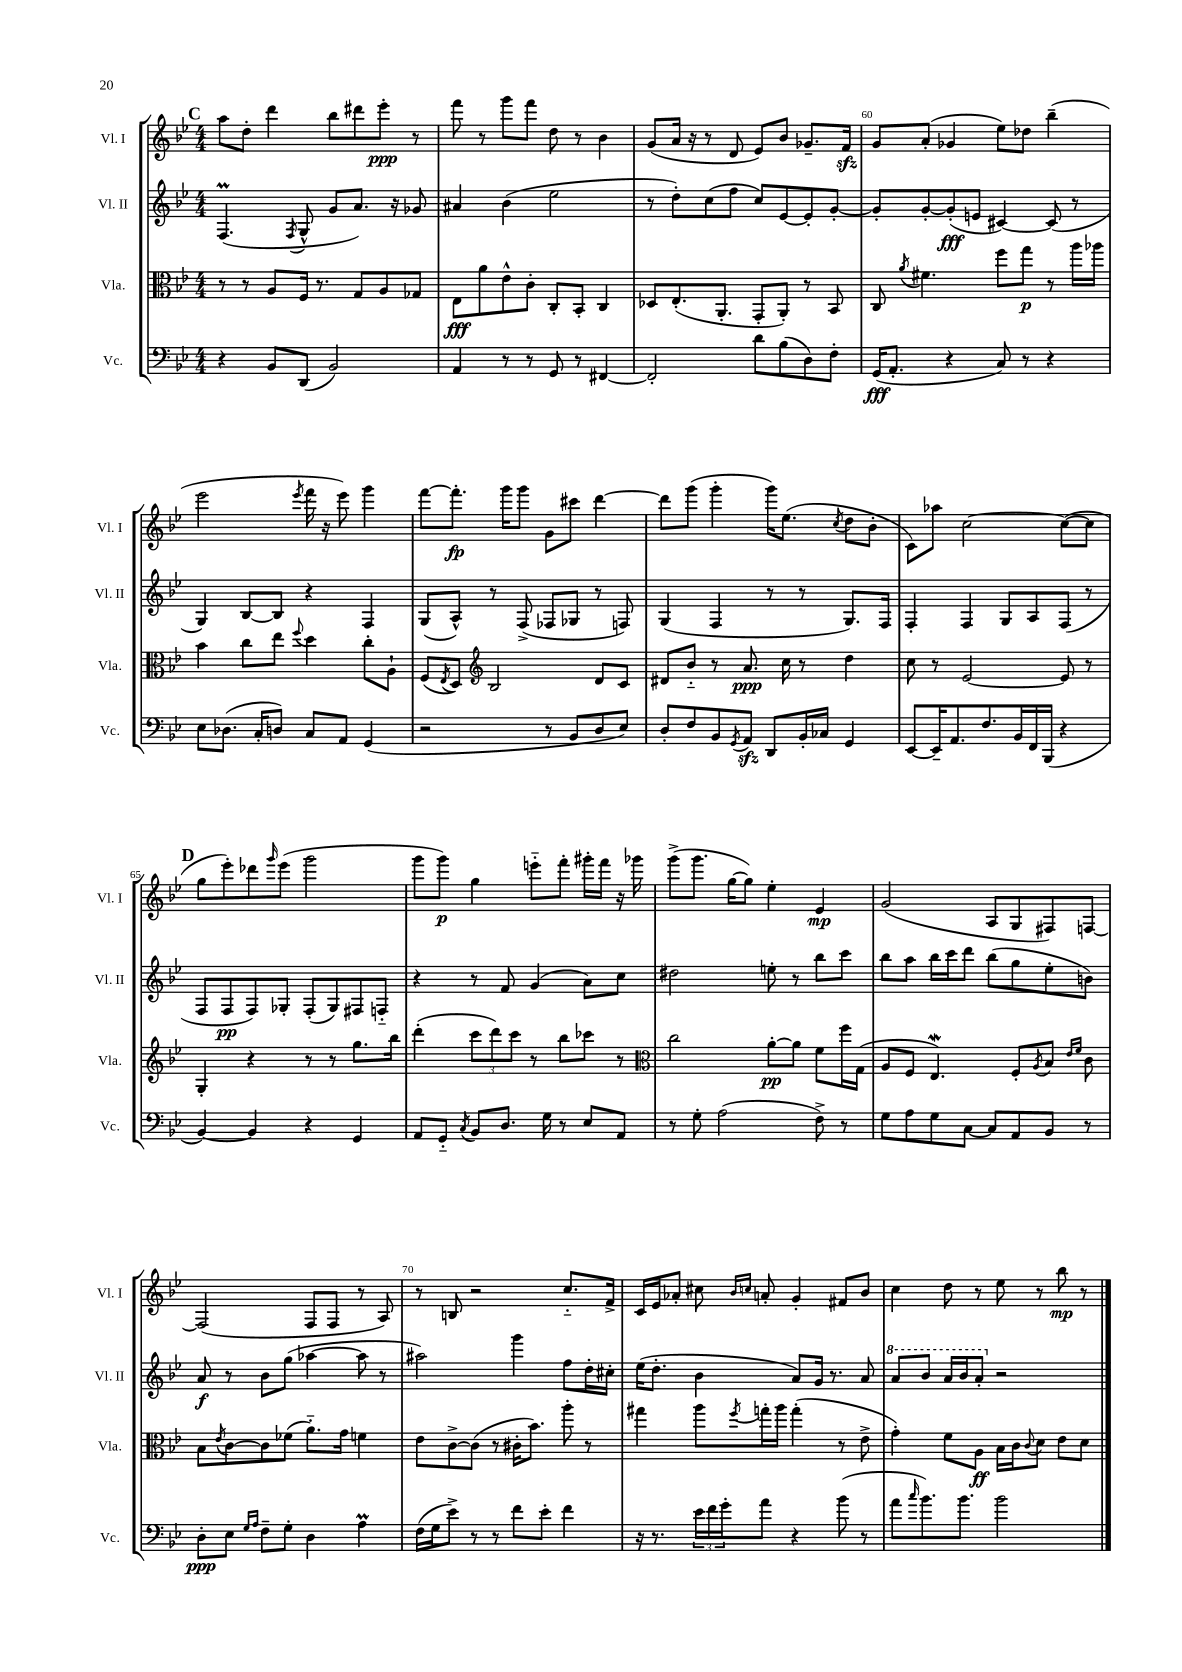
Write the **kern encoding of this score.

**kern	**dynam	**kern	**dynam	**kern	**dynam	**kern	**dynam
*part4	*part4	*part3	*part3	*part2	*part2	*part1	*part1
*staff4	*staff4	*staff3	*staff3	*staff2	*staff2	*staff1	*staff1
*I"Vc.	*	*I"Vla.	*	*I"Vl. II	*	*I"Vl. I	*
*I'Vc.	*	*I'Vla.	*	*I'Vl. II	*	*I'Vl. I	*
*clefF4	*	*clefC3	*	*clefG2	*	*clefG2	*
*k[b-e-]	*	*k[b-e-]	*	*k[b-e-]	*	*k[b-e-]	*
*M4/4	*	*M4/4	*	*M4/4	*	*M4/4	*
!!LO:REH:place=s1:t=C
=57	=57	=57	=57	=57	=57	=57	=57
4r	.	8r	.	(4.FM/	.	8aa\L	.
.	.	8r	.	.	.	8dd'\J	.
8BB-/L	.	8A/L	.	.	.	4ddd\	.
.	.	.	.	8qF/	.	.	.
(8DD/J	.	16F/Jk	.	8G^^/	.	.	.
.	.	8.r	.	.	.	.	.
2BB-/)	.	.	.	8g/L	.	8bb-\L	.
.	.	8G/L	.	8.a/J)	.	8ddd#X\	.
.	.	8A/	.	.	.	8eee-'\J	ppp
.	.	.	.	16r	.	.	.
.	.	8G-X/J	.	8g-X/	.	8r	.
=58	=58	=58	=58	=58	=58	=58	=58
4AA/	.	8E-\L	fff	4a#X/	.	8fff\	.
.	.	8a\	.	.	.	8r	.
8r	.	8e-^^\	.	(4b-\	.	8ggg\L	.
8r	.	8c'\J	.	.	.	8fff\J	.
8GG/	.	8C'/L	.	2ee-\	.	8dd\	.
8r	.	8BB-'/J	.	.	.	8r	.
[4FF#X/	.	4C/	.	.	.	4b-\	.
=59	=59	=59	=59	=59	=59	=59	=59
2FF#'/]	.	8D-X/L	.	8r	.	(8g/L	.
.	.	(8.E-'/	.	8dd'\L)	.	16a/Jk	.
.	.	.	.	.	.	16r	.
.	.	.	.	(8cc\	.	8r	.
.	.	8.AA'/J	.	.	.	.	.
.	.	.	.	8ff\J	.	8d/	.
8d\L	.	8GG'/L	.	8cc/L)	.	8e-/L)	.
(8B-\	.	8AA'/J)	.	[8e-/	.	8b-/J	.
8D\)	.	8r	.	8e-'/]	.	8.g-X~/L	.
8F'\J	.	8BB-/	.	[8g'/J	.	.	.
.	.	.	.	.	.	16fzz/Jk	.
=60	=60	=60	=60	=60	=60	=60	=60
(16GG/KL	fff	8C/	.	8g'/L]	.	8g/L	.
8.AA'/J	.	.	.	.	.	.	.
.	.	8qa/	.	.	.	.	.
.	.	4.f#X\	.	[8g'/	.	(8a'/J	.
4r	.	.	.	(8g'/]	fff	4g-X/	.
.	.	.	.	8en/J	.	.	.
8C/)	.	8ff\L	.	[4c#X/)	.	8ee-\L)	.
8r	.	8gg\J	p	.	.	8dd-X\J	.
4r	.	8r	.	(8c#/]	.	(4bb-~\	.
.	.	16aa\LL	.	8r	.	.	.
.	.	16aa-X\JJ	.	.	.	.	.
!!LO:LB:g=z
=61	=61	=61	=61	=61	=61	=61	=61
8E-\L	.	4b-\	.	4G/)	.	2eee-\	.
(8.D-X\J	.	.	.	.	.	.	.
.	.	8cc\L	.	[8B-/L	.	.	.
16C'/KL	.	.	.	.	.	.	.
8Dn/J)	.	8ee-\J	.	8B-/J]	.	.	.
.	.	8qqff/	.	.	.	8qeee-/	.
8C/L	.	4dd\	.	4r	.	16fff\	.
.	.	.	.	.	.	16r	.
8AA/J	.	.	.	.	.	8eee-\)	.
(4GG/	.	8cc'\L	.	4F/	.	4ggg\	.
.	.	8A`\J	.	.	.	.	.
=62	=62	=62	=62	=62	=62	=62	=62
2r	.	(8F/L	.	(8G/L	.	[8fff\L	.
.	.	8qE-/	.	.	.	.	.
.	.	8D/J)	.	8A^^/J)	.	8.fff'\J]	fp
*	*	*clefG2	*	*	*	*	*
.	.	2B-/	.	8r	.	.	.
.	.	.	.	.	.	16ggg\KL	.
.	.	.	.	(8F^/	.	8ggg\J	.
8r	.	.	.	8F-X/L	.	8g\L	.
8BB-/L	.	.	.	8G-X/J	.	8ccc#X\J	.
8D/	.	8d/L	.	8r	.	[4ddd\	.
8E-/J)	.	8c/J	.	8Fn/)	.	.	.
=63	=63	=63	=63	=63	=63	=63	=63
8D'/L	.	8d#X/L	.	(4G/	.	8ddd\L]	.
8F/	.	8b-/J	.	.	.	(8ggg\J	.
8BB-/	.	8r	.	4F/	.	4ggg'\	.
8qGG/	.	.	.	.	.	.	.
8AAzz/J	.	8.a/	ppp	.	.	.	.
8DD/L	.	.	.	8r	.	16ggg\KL)	.
.	.	16cc\	.	.	.	(8.ee-\J	.
16BB-'/L	.	8r	.	8r	.	.	.
16C-X/JJ	.	.	.	.	.	.	.
.	.	.	.	.	.	8qcc/	.
4GG/	.	4dd\	.	8.G/L)	.	8dd\L	.
.	.	.	.	.	.	8b-'\J	.
.	.	.	.	16F/Jk	.	.	.
=64	=64	=64	=64	=64	=64	=64	=64
[8EE-/L	.	8cc\	.	4F'/	.	8c\L)	.
16EE-~/K]	.	8r	.	.	.	8aa-X\J	.
8.AA/	.	.	.	.	.	.	.
.	.	[2e-/	.	4F/	.	[2cc\	.
8.F/	.	.	.	.	.	.	.
.	.	.	.	8G/L	.	.	.
16BB-/L	.	.	.	.	.	.	.
16FF/	.	.	.	8A/	.	.	.
(16BBB-/JJ	.	.	.	.	.	.	.
4r	.	8e-/]	.	(8F/J	.	(8cc\L_	.
.	.	8r	.	8r	.	8cc\J]	.
!!LO:LB:g=z
!!LO:REH:place=s1:t=D
=65	=65	=65	=65	=65	=65	=65	=65
[4BB-/)	.	4G'/	.	8F/L	.	8gg\L	.
.	.	.	.	8F/	pp	8eee-'\)	.
4BB-/]	.	4r	.	8F/)	.	8ddd-X\	.
.	.	.	.	.	.	16qqggg/	.
.	.	.	.	8G-X'/J	.	(8eee-\J	.
4r	.	8r	.	(8F'/L	.	2ggg\	.
.	.	8r	.	8G-/)	.	.	.
4GG/	.	8.gg\L	.	8F#X/	.	.	.
.	.	.	.	8Fn/J	.	.	.
.	.	16bb-\Jk	.	.	.	.	.
=66	=66	=66	=66	=66	=66	=66	=66
8AA/L	.	(4ddd'\	.	4r	.	8ggg\L	.
8GG/J	.	.	.	.	.	8ggg\J)	p
8qC/	.	.	.	.	.	.	.
8BB-/L	.	12ccc\L	.	8r	.	4gg\	.
.	.	12ddd\)	.	.	.	.	.
8.D/J	.	.	.	8f/	.	.	.
.	.	12ccc\J	.	.	.	.	.
.	.	8r	.	(4g/	.	8eeen\L	.
16G\	.	.	.	.	.	.	.
8r	.	8bb-\L	.	.	.	8fff'\J	.
8E-/L	.	8ccc-X\J	.	8a\L)	.	16ggg#X'\LL	.
.	.	.	.	.	.	16fff\JJ	.
8AA/J	.	8r	.	8cc\J	.	16r	.
.	.	.	.	.	.	16ggg-X\	.
=67	=67	=67	=67	=67	=67	=67	=67
*	*	*clefC3	*	*	*	*	*
8r	.	2cc\	.	2dd#X\	.	(8ggg^\L	.
8G'\	.	.	.	.	.	8.ggg\J	.
(2A\	.	.	.	.	.	.	.
.	.	.	.	.	.	[16gg\KL	.
.	.	.	.	.	.	8gg\J])	.
.	.	[8a'\L	pp	8een'\	.	4ee-'\	.
.	.	8a\J]	.	8r	.	.	.
8F^\)	.	8f\L	.	8bb-\L	.	4e-/	mp
8r	.	16ff\L	.	8ccc\J	.	.	.
.	.	(16G\JJ	.	.	.	.	.
=68	=68	=68	=68	=68	=68	=68	=68
8G\L	.	8A/L	.	8bb-\L	.	(2g/	.
8A\	.	8F/J	.	8aa\J	.	.	.
8G\	.	4.E-w/)	.	16bb-\LL	.	.	.
.	.	.	.	16ccc\J	.	.	.
[8C\J	.	.	.	8ddd\J	.	.	.
8C/L]	.	.	.	(8bb-\L	.	8A/L	.
8AA/	.	8F'/L	.	8gg\	.	8G/	.
.	.	8qA/	.	.	.	.	.
8BB-/J	.	8B-/J	.	8ee-'\	.	8F#X/)	.
.	.	16qqe-/LL	.	.	.	.	.
.	.	16qqf/JJ	.	.	.	.	.
8r	.	8c\	.	8bn\J)	.	[8Fn/J	.
!!LO:LB:g=z
=69	=69	=69	=69	=69	=69	=69	=69
8D'\L	ppp	8B-\L	.	8a/	f	(2F/]	.
.	.	8qe-/	.	.	.	.	.
8E-\J	.	[8c\	.	8r	.	.	.
16qqG/LL	.	.	.	.	.	.	.
16qqA/JJ	.	.	.	.	.	.	.
8F~\L	.	8c\]	.	8b-\L	.	.	.
8G'\J	.	(8f-X\J	.	(8gg\J	.	.	.
4D\	.	8.a\L)	.	[4aa-X\	.	8F/L	.
.	.	.	.	.	.	8F/J	.
.	.	16g\Jk	.	.	.	.	.
4Am\	.	4fn\	.	8aa-\]	.	8r	.
.	.	.	.	8r	.	8A/)	.
=70	=70	=70	=70	=70	=70	=70	=70
(16F\LL	.	8e-\L	.	2aa#X\)	.	8r	.
16G\J	.	.	.	.	.	.	.
8e-^\J)	.	[8c^\	.	.	.	8Bn/	.
8r	.	(8c\J]	.	.	.	2r	.
8r	.	8r	.	.	.	.	.
8f\L	.	16c#X'\KL	.	4ggg\	.	.	.
.	.	8.b-\J)	.	.	.	.	.
8e-'\J	.	.	.	.	.	.	.
4f\	.	8aa'\	.	8ff\L	.	8.cc/L	.
.	.	8r	.	16dd'\L	.	.	.
.	.	.	.	16cc#X'\JJ	.	16f^/Jk	.
=71	=71	=71	=71	=71	=71	=71	=71
16r	.	4gg#X\	.	(16ee-\KL	.	16c/LL	.
8.r	.	.	.	8.dd'\J	.	16e-/J	.
.	.	.	.	.	.	8a-X'/J	.
24e-\LL	.	8aa\L	.	4b-\	.	8cc#X\	.
24f\	.	.	.	.	.	.	.
24g'\J	.	.	.	.	.	.	.
.	.	.	.	.	.	16qqb-/LL	.
.	.	8qff/	.	.	.	16qqccn/JJ	.
8a\J	.	16ggn'\L	.	.	.	8an'/	.
.	.	16aa\JJ	.	.	.	.	.
4r	.	(4gg'\	.	8a/L)	.	4g'/	.
.	.	.	.	16g/Jk	.	.	.
.	.	.	.	8.r	.	.	.
(8b-\	.	8r	.	.	.	8f#X/L	.
8r	.	8e-^\	.	8a/	.	8b-/J	.
=72	=72	=72	=72	=72	=72	=72	=72
*	*	*	*	*8va	*	*	*
8a\L	.	4g'\)	.	8aa/L	.	4cc\	.
16qqcc/	.	.	.	.	.	.	.
8.b-\)	.	.	.	8bb-/J	.	.	.
.	.	8f\L	.	16aa/LL	.	8dd\	.
8.b-\J	.	.	.	16bb-/J	.	.	.
.	.	8A\J	ff	8aa'/J	.	8r	.
*	*	*	*	*X8va	*	*	*
2b-\	.	16B-\LL	.	2r	.	8ee-\	.
.	.	16c\J	.	.	.	.	.
.	.	8qqc/	.	.	.	.	.
.	.	8d\J	.	.	.	8r	.
.	.	8e-\L	.	.	.	8bb-\	mp
.	.	8d\J	.	.	.	8r	.
==	==	==	==	==	==	==	==
*-	*-	*-	*-	*-	*-	*-	*-
